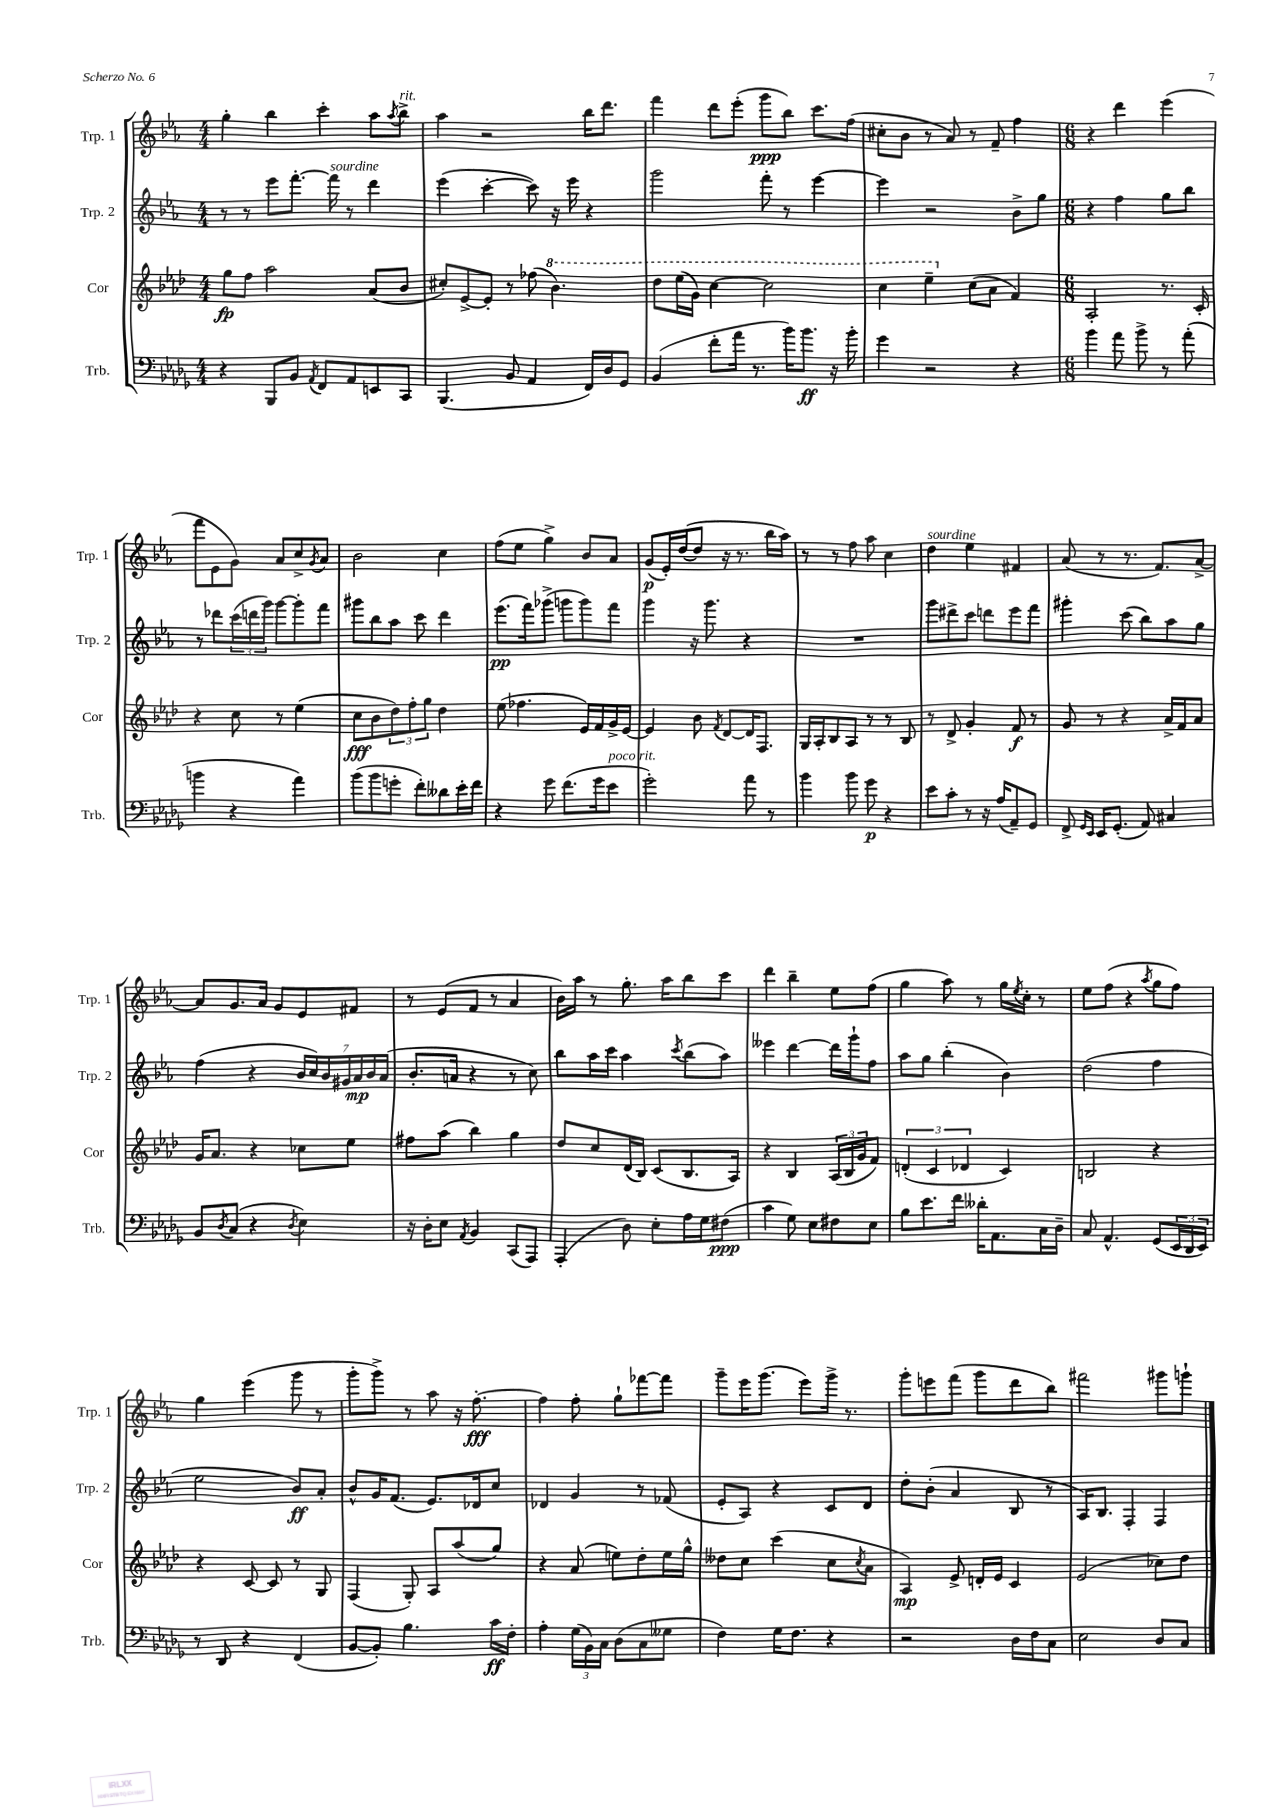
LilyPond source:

<<
\new StaffGroup <<
\new Staff = "s0" \with { instrumentName = "Trp. 1" shortInstrumentName = "Trp. 1" } {
    \clef treble \key ees \major \numericTimeSignature \time 4/4
    g''4-. bes''4 c'''4-. aes''8 \acciaccatura { aes''8 } bes''8->^\markup { \italic "rit." } |
    aes''4 r2 bes''16 d'''8. |
    f'''4 d'''8 ees'''8-.( g'''8\ppp bes''8) c'''8. f''16( |
    cis''8-. bes'8 r8 aes'8) r8 f'8-- f''4 |
    \numericTimeSignature \time 6/8 r4 d'''4 ees'''4( |
    f'''8 ees'8 g'8) aes'8 c''8-> \acciaccatura { g'8 } aes'8 |
    bes'2 c''4 |
    f''8( ees''8 g''4->) bes'8 aes'8 |
    g'8\p( ees'16-.) d''16~( d''8 r16 r8. bes''16 aes''16) |
    r8 r8 f''8 aes''8 c''4 |
    d''4^\markup { \italic "sourdine" } ees''4 fis'4 |
    aes'8( r8 r8. f'8.) aes'8~-> |
    aes'8 g'8. aes'16 g'8 ees'8 fis'8 |
    r8 ees'8( f'8 r8 aes'4 |
    bes'16) aes''16 r8 g''8.-. aes''16 bes''8 c'''8 |
    d'''4 bes''4-- ees''8 f''8( |
    g''4 aes''8) r8 g''16 \acciaccatura { ees''8 } c''16-. r8 |
    ees''8 f''8( r4 \acciaccatura { aes''8 } g''8 f''8) |
    g''4 ees'''4( g'''8 r8 |
    g'''8-. g'''8->) r8 aes''8 r16 f''8.~-.\fff |
    f''4 f''8-. g''8-! fes'''8~ fes'''8 |
    g'''8-- ees'''16 g'''8.( ees'''8) g'''16-> r8. |
    g'''8-. e'''8 f'''8( g'''8 d'''8 bes''8) |
    fis'''2 gis'''8 g'''8-! \bar "|." |
}
\new Staff = "s1" \with { instrumentName = "Trp. 2" shortInstrumentName = "Trp. 2" } {
    \clef treble \key ees \major \numericTimeSignature \time 4/4
    r8 r8 ees'''8 f'''8.~-. f'''16^\markup { \italic "sourdine" } r8 d'''4 |
    ees'''4( c'''4~-. c'''8) r16 ees'''16 r4 |
    g'''2 f'''8-. r8 ees'''4~ |
    ees'''4 r2 bes'8-> g''8 |
    \numericTimeSignature \time 6/8 r4 f''4 g''8 bes''8 |
    r8 des'''8 \tuplet 3/2 { c'''16( d'''16 g'''16) } g'''8~ g'''8-. f'''8 |
    gis'''8 bes''8 aes''8 c'''8 d'''4 |
    ees'''8.\pp( f'''16) ges'''8->( g'''8 g'''8) f'''8 |
    g'''4 r16 g'''8. r4 |
    R2. |
    g'''8 dis'''8-> c'''8 d'''8 ees'''8 f'''8 |
    gis'''4-. c'''8( bes''8) aes''8 g''8 |
    f''4( r4 \tuplet 7/4 { bes'16 c''16) bes'16 gis'16 aes'16\mp bes'16 aes'16( } |
    bes'8.-. a'16 r4 r8 c''8) |
    bes''8 aes''16 c'''16 aes''4 \acciaccatura { c'''8 } bes''8( aes''8) |
    eeses'''4 d'''4~ d'''16 g'''16-! f''8 |
    aes''8 g''8 bes''4-.( bes'4) |
    d''2( f''4 |
    ees''2 bes'8\ff) aes'8-. |
    bes'8-^ g'16 f'8.( ees'8.) des'16 c''8 |
    des'4 g'4 r8 fes'8( |
    ees'8-. aes8) r4 c'8 d'8 |
    d''8-. bes'8-.( aes'4 bes8 r8 |
    aes16) bes8. f4-. f4 \bar "|." |
}
\new Staff = "s2" \with { instrumentName = "Cor" shortInstrumentName = "Cor" } {
    \clef treble \key aes \major \numericTimeSignature \time 4/4
    g''8\fp f''8 aes''2 aes'8( bes'8 |
    cis''8-.) ees'8~-> ees'8-. r8 fes''8( \ottava #1 bes''4.) |
    des'''8 ees'''16( g''16) c'''4~ c'''2 |
    c'''4 ees'''4-- \ottava #0 c''8( aes'8 f'4) |
    \numericTimeSignature \time 6/8 aes2-. r8. c'16-. |
    r4 c''8 r8 ees''4( |
    c''8\fff bes'8 \tuplet 3/2 { des''8) f''8-. g''8 } des''4 |
    ees''8( fes''4. ees'16) f'16 g'16-> ees'16~ |
    ees'4 bes'8 \acciaccatura { f'8 } des'8~ des'16 f8. |
    g16 aes16-. bes8 aes8 r8 r8 bes8 |
    r8 des'8-> g'4-. f'8\f r8 |
    g'8 r8 r4 aes'16-> f'16 aes'8 |
    g'16 aes'8. r4 ces''8 ees''8 |
    fis''8 aes''8( bes''4) g''4 |
    des''8 c''8 des'16( bes16) c'8( bes8. aes16) |
    r4 bes4 \tuplet 3/2 { aes16( bes16 g'16 } f'8) |
    \tuplet 3/2 { d'4-.( c'4 des'4 } c'4) |
    b2 r4 |
    r4 c'8~ c'8 r8 g8 |
    f4( g8-.) aes8 aes''8( g''8) |
    r4 aes'8( e''8) des''8-. e''16 g''16-^ |
    deses''8 c''8 c'''4( c''8 \acciaccatura { c''8 } aes'8 |
    aes4\mp) ees'8-> d'16-. ees'16 c'4 |
    ees'2( ces''8) des''8 \bar "|." |
}
\new Staff = "s3" \with { instrumentName = "Trb." shortInstrumentName = "Trb." } {
    \clef bass \key des \major \numericTimeSignature \time 4/4
    r4 bes,,8 bes,8 \acciaccatura { aes,8 } f,8 aes,8 e,8 c,8 |
    bes,,4.( bes,8 aes,4 f,16) des16 ges,8 |
    bes,4( f'8-. aes'16 r8. bes'16) bes'8.\ff r16 bes'16-. |
    ges'4 r2 r4 |
    \numericTimeSignature \time 6/8 bes'4 aes'8 bes'8-> r8 aes'8-.( |
    b'4 r4 aes'4) |
    bes'8( bes'8 g'8-. f'8-.) deses'8 ees'16-. f'16 |
    r4 ges'8 f'8.( ges'16 ees'8^\markup { \italic "poco rit." } |
    ges'2-.) aes'8 r8 |
    bes'4 bes'8 ges'8\p r4 |
    ees'8 c'8-. r8 r16 aes16( aes,8--) ges,8 |
    f,8-> \grace { ges,16 ees,16 } ees,16 ges,8.-.( aes,8) cis4 |
    bes,8 \acciaccatura { des8 } c8( r4 \acciaccatura { des8 } ees4) |
    r16 des16-. ees8 \acciaccatura { aes,8 } bes,4 c,8( aes,,8) |
    aes,,4-.( des8) ees8-. aes16 ges16 fis8\ppp( |
    c'4 ges8) ees8 fis8 ees8 |
    bes8 ees'8. f'16 deses'16-. aes,8. c16 des16-- |
    c8 aes,4.-^ ges,8( \tuplet 3/2 { ees,16 des,16 ees,16) } |
    r8 des,8 r4 f,4( |
    bes,8~ bes,8-.) bes4. c'16\ff f16-. |
    aes4-. \tuplet 3/2 { ges16( bes,16) c16 } des8( c8 geses8 |
    f4) ges16 f8. r4 |
    r2 des16 f16 c8 |
    ees2 des8 c8 \bar "|." |
}
>>
>>
\layout { \context { \Score \remove "Bar_number_engraver" } }
